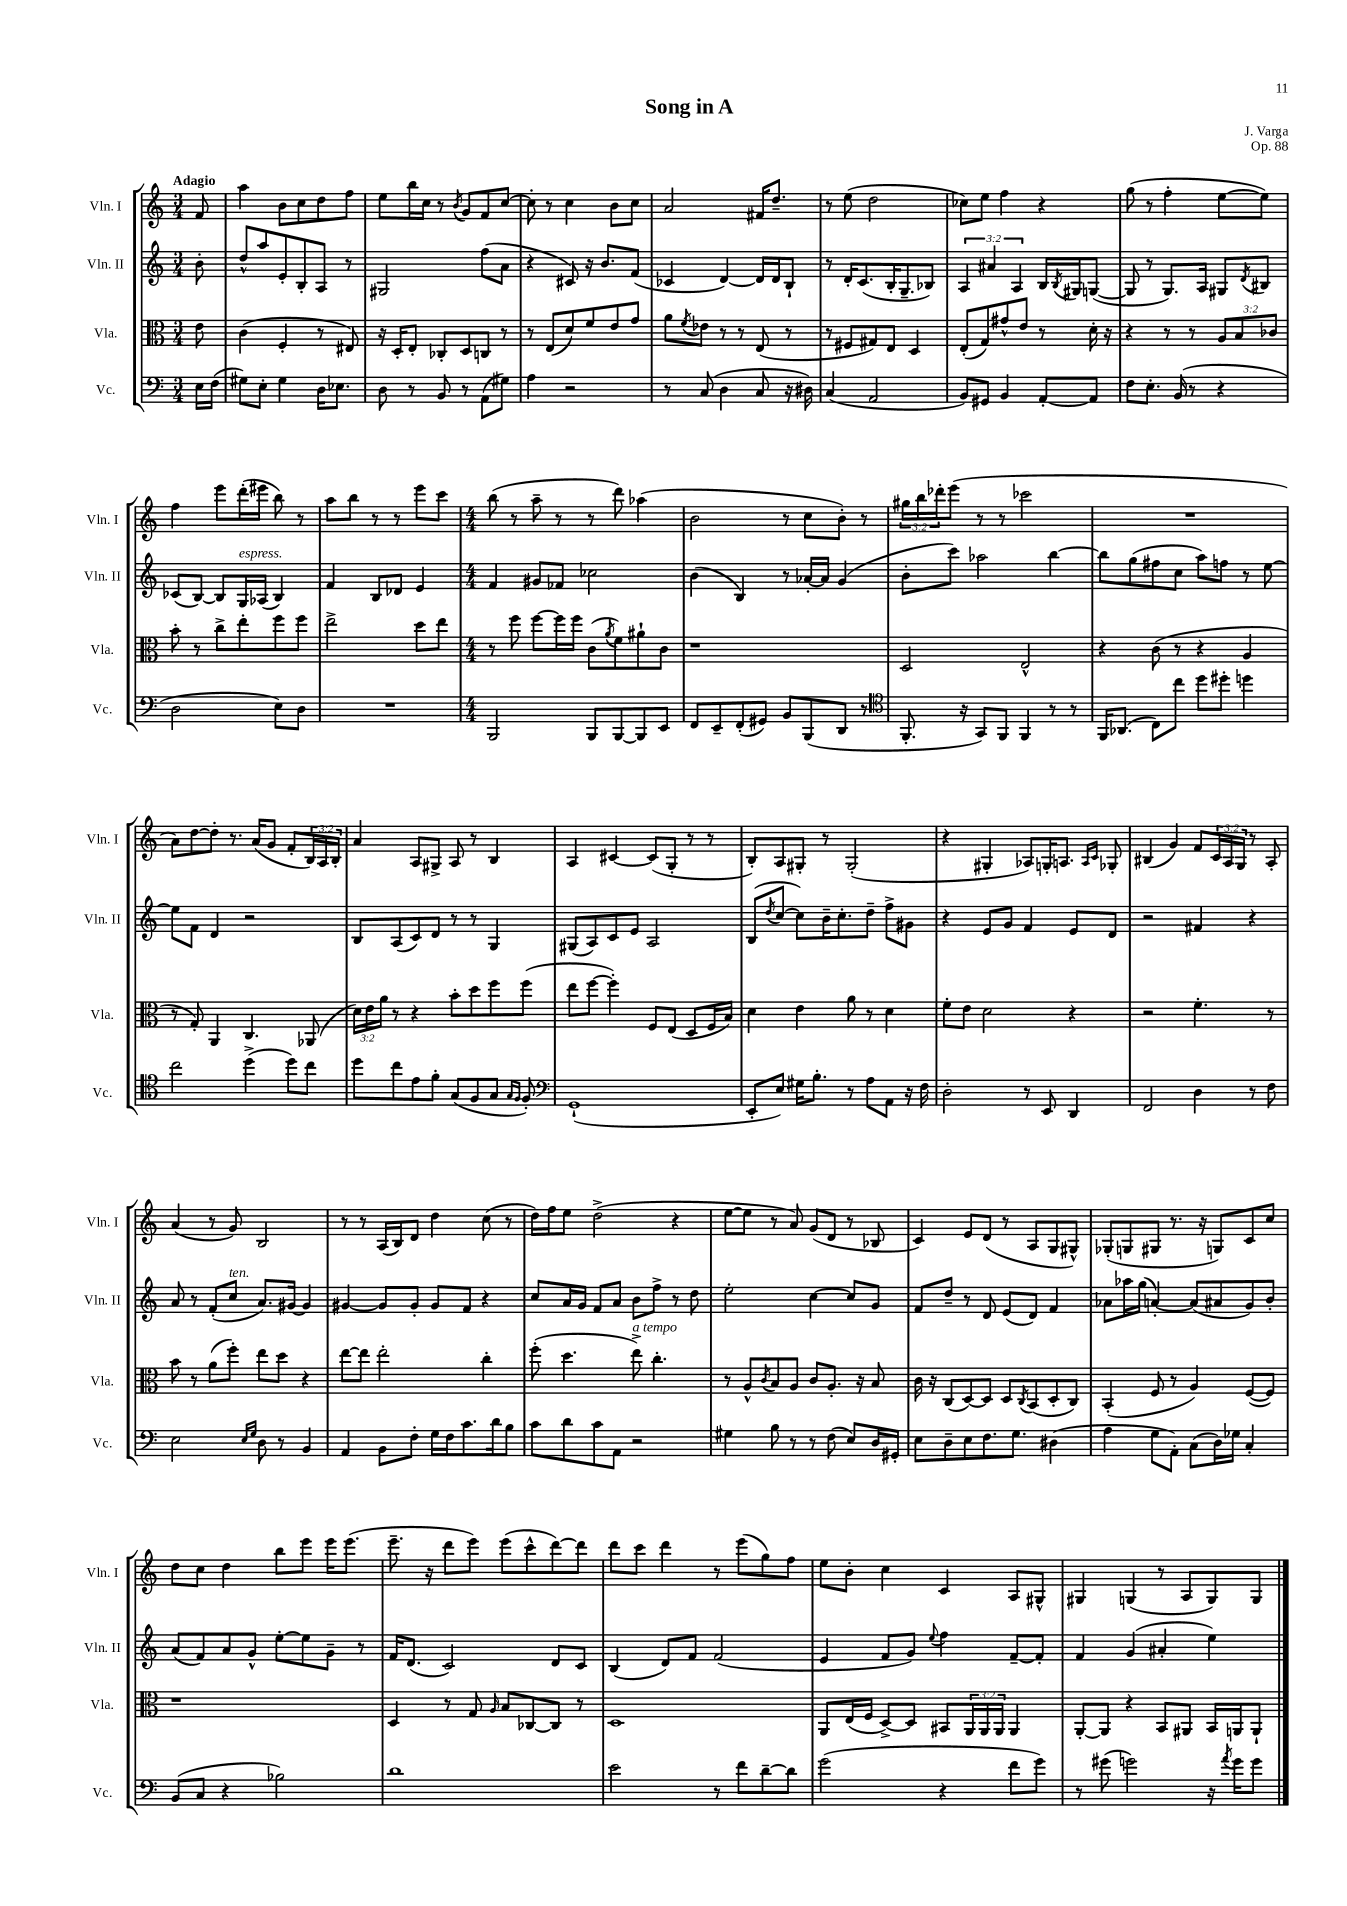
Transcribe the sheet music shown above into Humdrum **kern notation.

**kern	**kern	**kern	**kern
*staff4	*staff3	*staff2	*staff1
*clefF4	*clefC3	*clefG2	*clefG2
*k[]	*k[]	*k[]	*k[]
*M3/4	*M3/4	*M3/4	*M3/4
16E	8e	8b'	8f
(16F	.	.	.
=	=	=	=
8G#)	(4c	8dd^^	4aa
8E'	.	8aa	.
4G#	4F'	8e'	8b
.	.	8B'	8cc
16D	8r	8A	8dd
8.E-	.	.	.
.	8E#)	8r	8ff
=	=	=	=
8D	16r	2G#	8ee
.	16D'	.	.
8r	8E'	.	16bb
.	.	.	16cc
8BB	8C-'	.	8r
.	.	.	8qb
8r	8D	.	8g
(8AA	8C	(8ff	8f
8G#)	8r	8a	[8cc
=	=	=	=
4A	8r	4r	8cc']
.	(8E	.	8r
2r	8d)	8c#)	4cc
.	8f	16r	.
.	.	8.b	.
.	8e	.	8b
.	8g	(8f	8cc
=	=	=	=
8r	8a	4c-	2a
.	8qf	.	.
(8C	8e-	.	.
4D	8r	[4d)	.
.	8r	.	.
8C	(8E	16d]	16f#
.	.	16d	8.dd~
16r	8r	8B`	.
16D#)	.	.	.
=	=	=	=
(4C	8r	8r	8r
.	8F#	16d'	(8ee
.	.	(8.c	.
2AA	8G#)	.	2dd
.	8E	16B'	.
.	.	8.G~	.
.	4D	.	.
.	.	8B-)	.
=	=	=	=
8BB)	(8E'	6A	8cc-)
8GG#	8G)	.	8ee
.	.	6a#	.
4BB	8g#^^	.	4ff
.	.	6A	.
.	8e	.	.
[8AA'	8r	16B	4r
.	.	8qB	.
.	.	16G#	.
8AA]	16d'	([8G	.
.	16r	.	.
=	=	=	=
8F	4r	8G]	(8gg
8.E'	.	8r	8r
.	8r	8.G)	4ff'
(16BB	.	.	.
8r	8r	.	.
.	.	16A	.
4r	12A	8G#	[8ee
.	12B	.	.
.	.	8qd	.
.	.	8B#	8ee])
.	12c-	.	.
=	=	=	=
2D	8b'	(8c-	4ff
.	8r	[8B)	.
.	8cc^	8B]	8eee
.	8ee'	16G	(16ddd'
.	.	(16A-	16eee#
8E)	8ff	4B)	8bb)
8D	8ff	.	8r
=	=	=	=
2.r	2ee^	4f	8aa
.	.	.	8bb
.	.	8B	8r
.	.	8d-	8r
.	8dd	4e	8eee
.	8ee	.	8ccc
=	=	=	=
*M4/4	*M4/4	*M4/4	*M4/4
2BBB	8r	4f	(8bb
.	8ff	.	8r
.	[8ff	8g#	8aa~
.	16ff]	8f-	8r
.	16ff	.	.
8BBB	(8c	2cc-	8r
.	8qa	.	.
[8BBB	8f)	.	8ddd)
8BBB]	8a#`	.	(4aa-
8EE	8c	.	.
=	=	=	=
8FF	1r	(4b	2b
8EE~	.	.	.
(8FF'	.	4B)	.
8GG#)	.	.	.
8BB	.	8r	8r
(8BBB	.	[16a-'	8cc
.	.	16a-]	.
8DD	.	(4g	8b')
8r	.	.	8r
=	=	=	=
*clefC4	*	*	*
8.FF'	2D	8b'	24gg#
.	.	.	24bb
.	.	.	24ddd-'
.	.	8ccc)	(8eee
16r	.	.	.
8GG)	.	2aa-	8r
8FF	.	.	8r
4FF	2E^^	.	2ccc-
8r	.	[4bb	.
8r	.	.	.
=	=	=	=
16FF	4r	8bb]	1r
(8.AA-	.	.	.
.	.	(8gg	.
8C)	(8c	8ff#	.
8cc	8r	8cc	.
8dd	4r	8aa)	.
8dd#'	.	8ff	.
4dd	4A	8r	.
.	.	[8ee	.
=	=	=	=
2cc	8r	8ee]	8a)
.	8G')	8f	[8dd
.	4AA	4d	8dd']
.	.	.	8.r
(4dd^	4.C	2r	.
.	.	.	(16a
.	.	.	8g
8dd)	.	.	8f'
8cc	(8AA-	.	24B)
.	.	.	24A
.	.	.	24B'
=	=	=	=
8dd	24d)	8B	4a
.	24e	.	.
.	24a	.	.
8cc	8r	(8A	.
8e	4r	8c)	8A
8f'	.	8d	8G#^
(8G	8b'	8r	8A
8F	8dd	8r	8r
8G	8ff	4G	4B
16qqG	.	.	.
16qqF	.	.	.
8F')	(8ff	.	.
=	=	=	=
*clefF4	*	*	*
(1GG`	8ee	(8G#	4A
.	[8ff	8A)	.
.	4ff'])	8c	[4c#
.	.	8e	.
.	8F	2A	(8c#]
.	(8E	.	8G'
.	8D	.	8r
.	16F	.	8r
.	16B)	.	.
=	=	=	=
8EE'	4d	(8B	8B')
.	.	8qdd	.
8E)	.	[8cc	8A
16G#	4e	8cc])	8G#'
8.B'	.	.	.
.	.	16b~	8r
.	.	8.cc'	.
8r	8a	.	(2G#'
8A	8r	8dd~	.
8AA	4d	8ff^	.
16r	.	8g#	.
16F	.	.	.
=	=	=	=
2D'	8f'	4r	4r
.	8e	.	.
.	2d	8e	4G#'
.	.	8g	.
8r	.	4f	8A-)
8EE	.	.	16G'
.	.	.	8.A
4DD	4r	8e	.
.	.	.	16qqA
.	.	.	16qqc
.	.	8d	8G-'
=	=	=	=
2FF	2r	2r	(4B#
.	.	.	4g)
4D	4.f'	4f#	8f
.	.	.	24c
.	.	.	24A
.	.	.	24G
8r	.	4r	8r
8F	8r	.	8A'
=	=	=	=
2E	8b	8a	(4a
.	8r	8r	.
.	(8a	(8f'	8r
.	8ff')	8cc	8g)
16qqE	.	.	.
16qqG	.	.	.
8D	8ee	8.a)	2B
8r	8dd	.	.
.	.	[16g#	.
4BB	4r	4g#]	.
=	=	=	=
4AA	[8ee	[4g#	8r
.	8ee]	.	8r
8BB	2ee'	8g#]	(16A
.	.	.	16B)
8F'	.	8g#'	8d
16G	.	8g#	4dd
16F	.	.	.
8.c	.	8f	.
.	4cc'	4r	(8cc
16d	.	.	.
8B	.	.	8r
=	=	=	=
8c	(8ff'	8cc	16dd)
.	.	.	16ff
8d	4.dd	16a	8ee
.	.	16g	.
8c	.	8f	(2dd^
8AA	.	8a	.
2r	8ee^)	8b	.
.	4.cc'	8ff^	.
.	.	8r	4r
.	.	8dd	.
=	=	=	=
4G#	8r	2ee'	[8ee
.	8A^^	.	8ee]
.	8qc	.	.
8B	8B	.	8r
8r	8A	.	8a)
8r	8c	[4cc	(8g
(8F	8.A'	.	8d
8E)	.	8cc]	8r
.	16r	.	.
16D	8B	8g	8B-
16GG#'	.	.	.
=	=	=	=
8E	16c	8f	4c)
.	16r	.	.
8D~	(8C	8dd~	.
8E	[8D)	8r	8e
8.F	8D]	8d	(8d
.	8D	(8e	8r
8.G	.	.	.
.	8qC	.	.
.	(8BB	8d)	8A
(4D#	8D'	4f	8G
.	8C)	.	8G#^^)
=	=	=	=
4A	(4BB'	8a-	(8G-'
.	.	16aa-	8G
.	.	(16gg	.
8G	8F	[4a')	8G#
8AA')	8r	.	8.r
(8C	4A)	(8a]	.
.	.	.	16r
16D)	.	8a#	8G)
16G-	.	.	.
4C'	([8F	8g)	8c
.	8F])	8b'	8cc
=	=	=	=
(8BB	1r	(8a	8dd
8C	.	8f)	8cc
4r	.	8a	4dd
.	.	8g^^	.
2B-)	.	[8ee'	8bb
.	.	8ee]	8eee
.	.	8g~	16eee
.	.	.	(8.eee
.	.	8r	.
=	=	=	=
1d	4D	16f	8.eee~
.	.	(8.d	.
.	.	.	16r
.	8r	2c)	8ddd
.	8G	.	8eee)
.	16qqA	.	.
.	8B	.	(8eee
.	[8C-	.	8ccc^^
.	8C-]	8d	[8ddd)
.	8r	8c	8ddd]
=	=	=	=
2e	1D	(4B	8ddd
.	.	.	8ccc
.	.	8d)	4ddd
.	.	8f	.
8r	.	(2f	8r
8f	.	.	(8eee
[8d~	.	.	8gg)
8d]	.	.	8ff
=	=	=	=
(2g	8AA	4e	8ee
.	(16E	.	8b'
.	16F	.	.
.	[8D^)	8f	4cc
.	8D]	8g)	.
.	.	8qqee	.
4r	8BB#	4ff	4c
.	24AA	.	.
.	24AA	.	.
.	24AA	.	.
8f	4AA	[8f~	8A
8g)	.	8f']	8G#^^
=	=	=	=
8r	[8AA'	4f	4G#
(8g#	8AA]	.	.
2g)	4r	(4g	(4G
.	8BB	4a#'	8r
.	8AA#	.	8A
16r	16BB	4ee)	8G)
8qa	.	.	.
16g	16AA	.	.
8g	8AA`	.	8G
==	==	==	==
*-	*-	*-	*-
